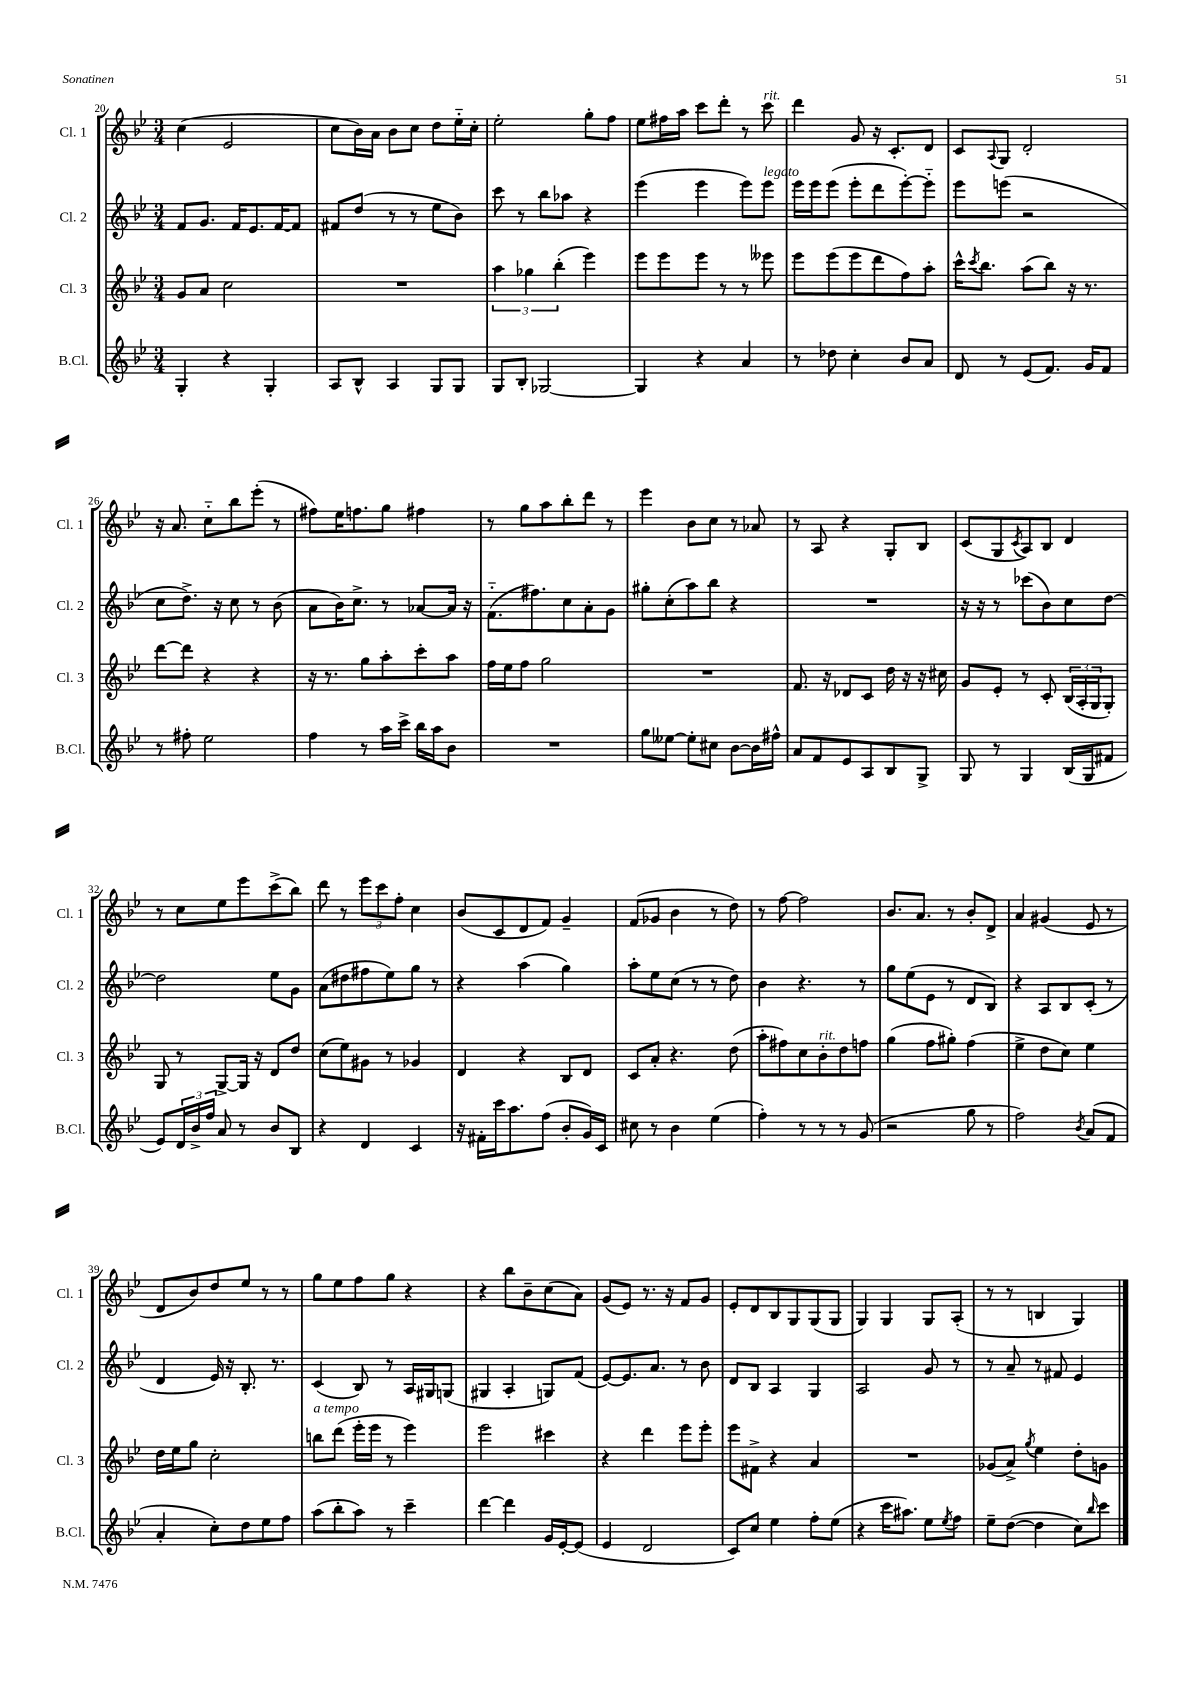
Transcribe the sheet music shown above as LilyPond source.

<<
\new StaffGroup <<
\new Staff = "s0" \with { instrumentName = "Cl. 1" shortInstrumentName = "Cl. 1" } {
    \clef treble \key bes \major \numericTimeSignature \time 3/4
    c''4( ees'2 |
    c''8 bes'16) a'16 bes'8 c''8 d''8 ees''16-_ c''16-. |
    ees''2-. g''8-. f''8 |
    ees''8 fis''16 a''16 c'''8 d'''8-. r8 c'''8^\markup { \italic "rit." } |
    d'''4 g'8 r16 c'8.-. d'8 |
    c'8 \appoggiatura { a8 } g8 d'2-. |
    r16 a'8. c''8-_ bes''8 ees'''8-.( r8 |
    fis''8) ees''16 f''8. g''8 fis''4 |
    r8 g''8 a''8 bes''8-. d'''8 r8 |
    ees'''4 bes'8 c''8 r8 aes'8 |
    r8 a8 r4 g8-. bes8 |
    c'8( g8 \acciaccatura { c'8 } a8) bes8 d'4 |
    r8 c''8 ees''8 ees'''8 c'''8->( bes''8) |
    d'''8 r8 \tuplet 3/2 { ees'''8 c'''8 f''8-. } c''4 |
    bes'8( c'8 d'8 f'8) g'4-- |
    f'8( ges'8 bes'4 r8 d''8) |
    r8 f''8~ f''2 |
    bes'8. a'8. r8 bes'8-. d'8-> |
    a'4 gis'4( ees'8 r8 |
    d'8 bes'8) d''8 ees''8 r8 r8 |
    g''8 ees''8 f''8 g''8 r4 |
    r4 bes''8 bes'8-- c''8( a'8) |
    g'8( ees'8) r8. r16 f'8 g'8 |
    ees'8-. d'8 bes8 g8 g8( g8 |
    g4) g4 g8 a8-.( |
    r8 r8 b4 g4) \bar "|." |
}
\new Staff = "s1" \with { instrumentName = "Cl. 2" shortInstrumentName = "Cl. 2" } {
    \clef treble \key bes \major \numericTimeSignature \time 3/4
    f'8 g'8. f'16 ees'8. f'16~ f'8 |
    fis'8 d''8( r8 r8 ees''8 bes'8) |
    c'''8 r8 bes''8 aes''8 r4 |
    ees'''4( ees'''4 ees'''8) ees'''8^\markup { \italic "legato" } |
    ees'''16 ees'''16 ees'''8( ees'''8-. d'''8 ees'''8~-.) ees'''8-_ |
    ees'''8 e'''8( r2 |
    c''8 d''8.->) r16 c''8 r8 bes'8( |
    a'8 bes'16) c''8.-> r8 aes'8~ aes'16 r16 |
    f'8.-_( fis''8.) c''8 a'8-. g'8 |
    gis''8-. c''8-.( a''8) bes''8 r4 |
    R2. |
    r16 r16 r8 ces'''8( bes'8) c''8 d''8~ |
    d''2 ees''8 g'8 |
    a'8( dis''8 fis''8 ees''8) g''8 r8 |
    r4 a''4( g''4) |
    a''8-. ees''8 c''8( r8 r8 d''8) |
    bes'4 r4. r8 |
    g''8 ees''8( ees'8 r8 d'8 bes8) |
    r4 a8 bes8 c'8-.( r8 |
    d'4 ees'16) r16 bes8.-. r8. |
    c'4( bes8) r8 a16 gis16 g8( |
    gis4 a4-. g8) f'8( |
    ees'8~) ees'8. a'8. r8 bes'8 |
    d'8 bes8 a4 g4 |
    a2 g'8 r8 |
    r8 a'8-- r8 fis'8 ees'4 \bar "|." |
}
\new Staff = "s2" \with { instrumentName = "Cl. 3" shortInstrumentName = "Cl. 3" } {
    \clef treble \key bes \major \numericTimeSignature \time 3/4
    g'8 a'8 c''2 |
    R2. |
    \tuplet 3/2 { a''4 ges''4 bes''4-.( } ees'''4) |
    ees'''8 ees'''8 ees'''8 r8 r8 eeses'''8 |
    ees'''8 ees'''8( ees'''8 d'''8 f''8) a''8-. |
    c'''16-^ \acciaccatura { c'''8 } bes''8. a''8( bes''8) r16 r8. |
    d'''8~ d'''8 r4 r4 |
    r16 r8. g''8 a''8-. c'''8-. a''8 |
    f''16 ees''16 f''8 g''2 |
    R2. |
    f'8. r16 des'8 c'8 d''16 r16 r16 cis''16 |
    g'8 ees'8-. r8 c'8-. \tuplet 3/2 { bes16( a16-. g16 } g8-.) |
    g8 r8 g8~-> g16 r16 d'8 d''8 |
    c''8( ees''8) gis'8 r8 ges'4 |
    d'4 r4 bes8 d'8 |
    c'8 a'8-. r4. d''8( |
    a''8-. fis''8) c''8 bes'8-.^\markup { \italic "rit." } d''8 f''8 |
    g''4( f''8 gis''8-.) f''4( |
    ees''4-> d''8 c''8) ees''4 |
    d''16 ees''16 g''8 c''2-. |
    b''8^\markup { \italic "a tempo" } d'''8( ees'''16-. ees'''16 r8 ees'''4) |
    ees'''2 cis'''4 |
    r4 d'''4 ees'''8 ees'''8-. |
    ees'''8 fis'8-> r4 a'4 |
    R2. |
    ges'8( a'8->) \acciaccatura { g''8 } ees''4 d''8-. g'8 \bar "|." |
}
\new Staff = "s3" \with { instrumentName = "B.Cl." shortInstrumentName = "B.Cl." } {
    \clef treble \key bes \major \numericTimeSignature \time 3/4
    g4-. r4 g4-. |
    a8 bes8-^ a4 g8 g8 |
    g8 bes8-. ges2~ |
    ges4 r4 a'4 |
    r8 des''8 c''4-. bes'8 a'8 |
    d'8 r8 ees'8( f'8.) g'16 f'8 |
    r8 fis''8-. ees''2 |
    f''4 r8 a''16 c'''16-> bes''16 a''16 bes'8 |
    R2. |
    g''8 eeses''8~ eeses''8-. cis''8 bes'8~ bes'16 fis''16-^ |
    a'8 f'8 ees'8 a8 bes8 g8-> |
    g8 r8 g4 bes16( g16 fis'8 |
    ees'8) \tuplet 3/2 { d'16 bes'16-> f''16 } a'8 r8 bes'8 bes8 |
    r4 d'4 c'4 |
    r16 fis'16-. c'''16 a''8. f''8( bes'8-. g'16) c'16 |
    cis''8 r8 bes'4 ees''4( |
    f''4-.) r8 r8 r8 g'8( |
    r2 g''8 r8 |
    f''2) \acciaccatura { bes'8 } a'8( f'8 |
    a'4-. c''8-.) d''8 ees''8 f''8 |
    a''8( bes''8-. a''8) r8 c'''4-- |
    d'''4~ d'''4 g'16 ees'16~-. ees'8( |
    ees'4 d'2 |
    c'8) c''8 ees''4 f''8-. ees''8( |
    r4 c'''16 ais''8.) ees''8 \acciaccatura { ees''8 } f''8 |
    ees''8-- d''8~( d''4 c''8) \grace { bes''16 } c'''8 \bar "|." |
}
>>
>>
\layout { \context { \Score currentBarNumber = #20 } }
